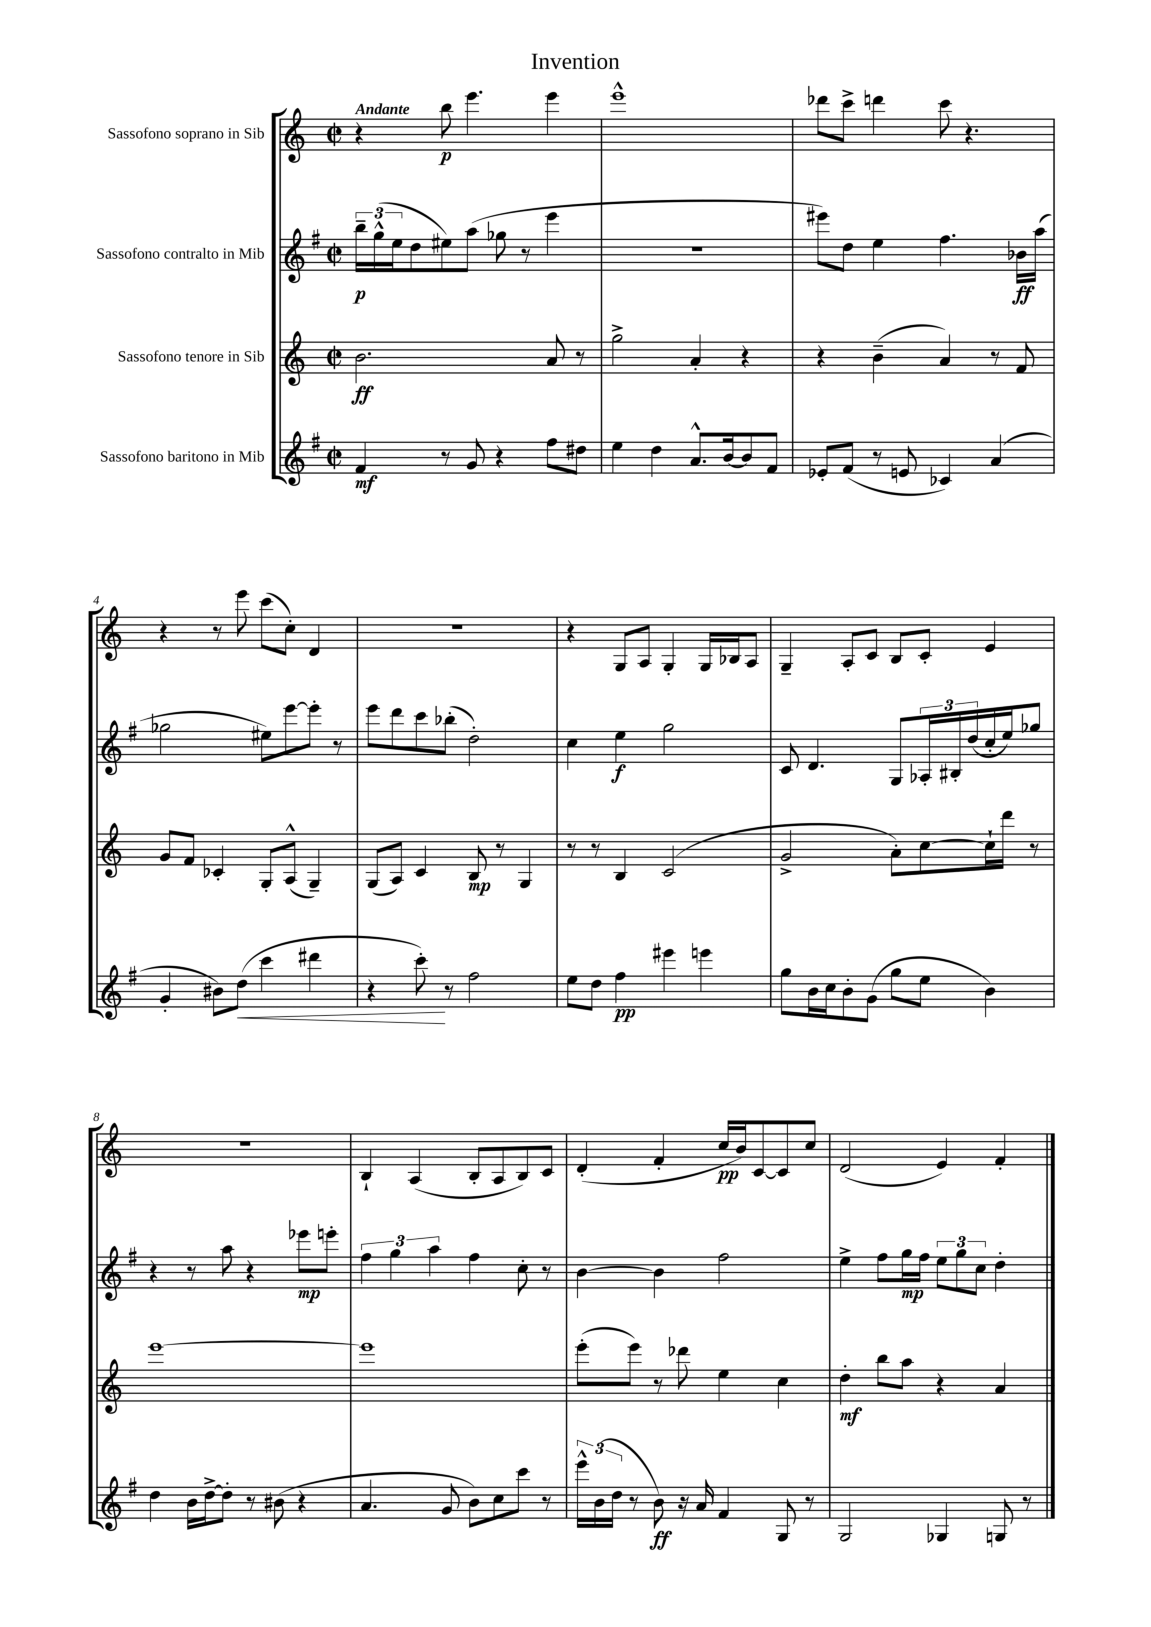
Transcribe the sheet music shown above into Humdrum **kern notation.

**kern	**kern	**kern	**kern
*staff4	*staff3	*staff2	*staff1
*clefG2	*clefG2	*clefG2	*clefG2
*k[f#]	*k[]	*k[f#]	*k[]
*M2/2	*M2/2	*M2/2	*M2/2
*met(c|)	*met(c|)	*met(c|)	*met(c|)
4f#/	2.b\	24bb~\LL	4r
.	.	(24gg^^\	.
.	.	24ee\J	.
.	.	8dd\	.
8r	.	8ee#\)	8bb\
8g/	.	(8aa\J	4.eee\
4r	.	8gg-\	.
.	.	8r	.
8ff#\L	8a/	4eee\	4eee\
8dd#\J	8r	.	.
=	=	=	=
4ee\	2gg^\	1r	1eee^^
4dd\	.	.	.
8.a^^/L	4a'/	.	.
[16b/k	.	.	.
8b/]	4r	.	.
8f#/J	.	.	.
=	=	=	=
8e-'/L	4r	8eee#\L)	8ddd-\L
(8f#/J	.	8dd\J	8ccc^\J
8r	(4b~\	4ee\	4ddd\
8e/	.	.	.
4c-/)	4a/)	4.ff#\	8ccc\
.	.	.	4.r
(4a/	8r	.	.
.	8f/	16b-\LL	.
.	.	(16aa\JJ	.
=	=	=	=
4g'/	8g/L	2gg-\	4r
.	8f/J	.	.
8b#\L)	4c-'/	.	8r
(8dd\J	.	.	8eee\
4ccc\	8G'/L	8ee#\L)	(8ccc\L
.	(8A^^/J	[8eee\	8cc'\J)
4ddd#\	4G~/)	8eee'\]J	4d/
.	.	8r	.
=	=	=	=
4r	(8G/L	8eee\L	1r
.	8A/J)	8ddd\	.
8ccc'\)	4c/	8ccc\	.
8r	.	(8bb-'\J	.
2ff#\	8B/	2dd'\)	.
.	8r	.	.
.	4G/	.	.
=	=	=	=
8ee\L	8r	4cc\	4r
8dd\J	8r	.	.
4ff#\	4B/	4ee\	8G/L
.	.	.	8A/J
4eee#\	(2c/	2gg\	4G'/
4eee\	.	.	16G/LL
.	.	.	16B-/J
.	.	.	8A/J
=	=	=	=
8gg\L	2g^/	8c/	4G~/
16b\L	.	4.d/	.
16cc\J	.	.	.
8b'\	.	.	8A'/L
(8g\J	.	.	8c/J
8gg\L	8a'\L)	8G/L	8B/L
8ee\J	[8cc\	24A-'/L	8c'/J
.	.	24B#'/	.
.	.	(24dd/	.
4b\)	16cc`\]L	16cc'/	4e/
.	16ddd\JJ	16ee/J)	.
.	8r	8gg-/J	.
=	=	=	=
4dd\	[1eee	4r	1r
16b\LL	.	8r	.
[16dd^\J	.	.	.
8dd'\]J	.	8aa\	.
8r	.	4r	.
(8b#\	.	.	.
4r	.	8eee-\L	.
.	.	8eee'\J	.
=	=	=	=
4.a/	1eee]	6ff#\	4B`/
.	.	6gg\	.
.	.	.	(4A/
.	.	6aa\	.
8g/	.	.	.
8b\L)	.	4ff#\	8B'/L
8cc\	.	.	8A/
8ccc\J	.	8cc'\	8B/)
8r	.	8r	8c/J
=	=	=	=
24eee^^\LL	(8eee'\L	[4b\	(4d'/
(24b\	.	.	.
24dd\JJ	.	.	.
8r	8eee\J)	.	.
8b\)	8r	4b\]	4f'/
16r	8ddd-\	.	.
16a/	.	.	.
4f#/	4ee\	2ff#\	16cc/LL
.	.	.	16b/J)
.	.	.	[8c/
8G/	4cc\	.	8c/]
8r	.	.	8cc/J
=	=	=	=
2G/	4dd'\	4ee^\	(2d/
.	8bb\L	8ff#\L	.
.	8aa\J	16gg\L	.
.	.	16ff#\JJ	.
4G-/	4r	12ee\L	4e/)
.	.	12gg\	.
.	.	12cc\J	.
8G/	4a/	4dd'\	4f'/
8r	.	.	.
==	==	==	==
*-	*-	*-	*-
